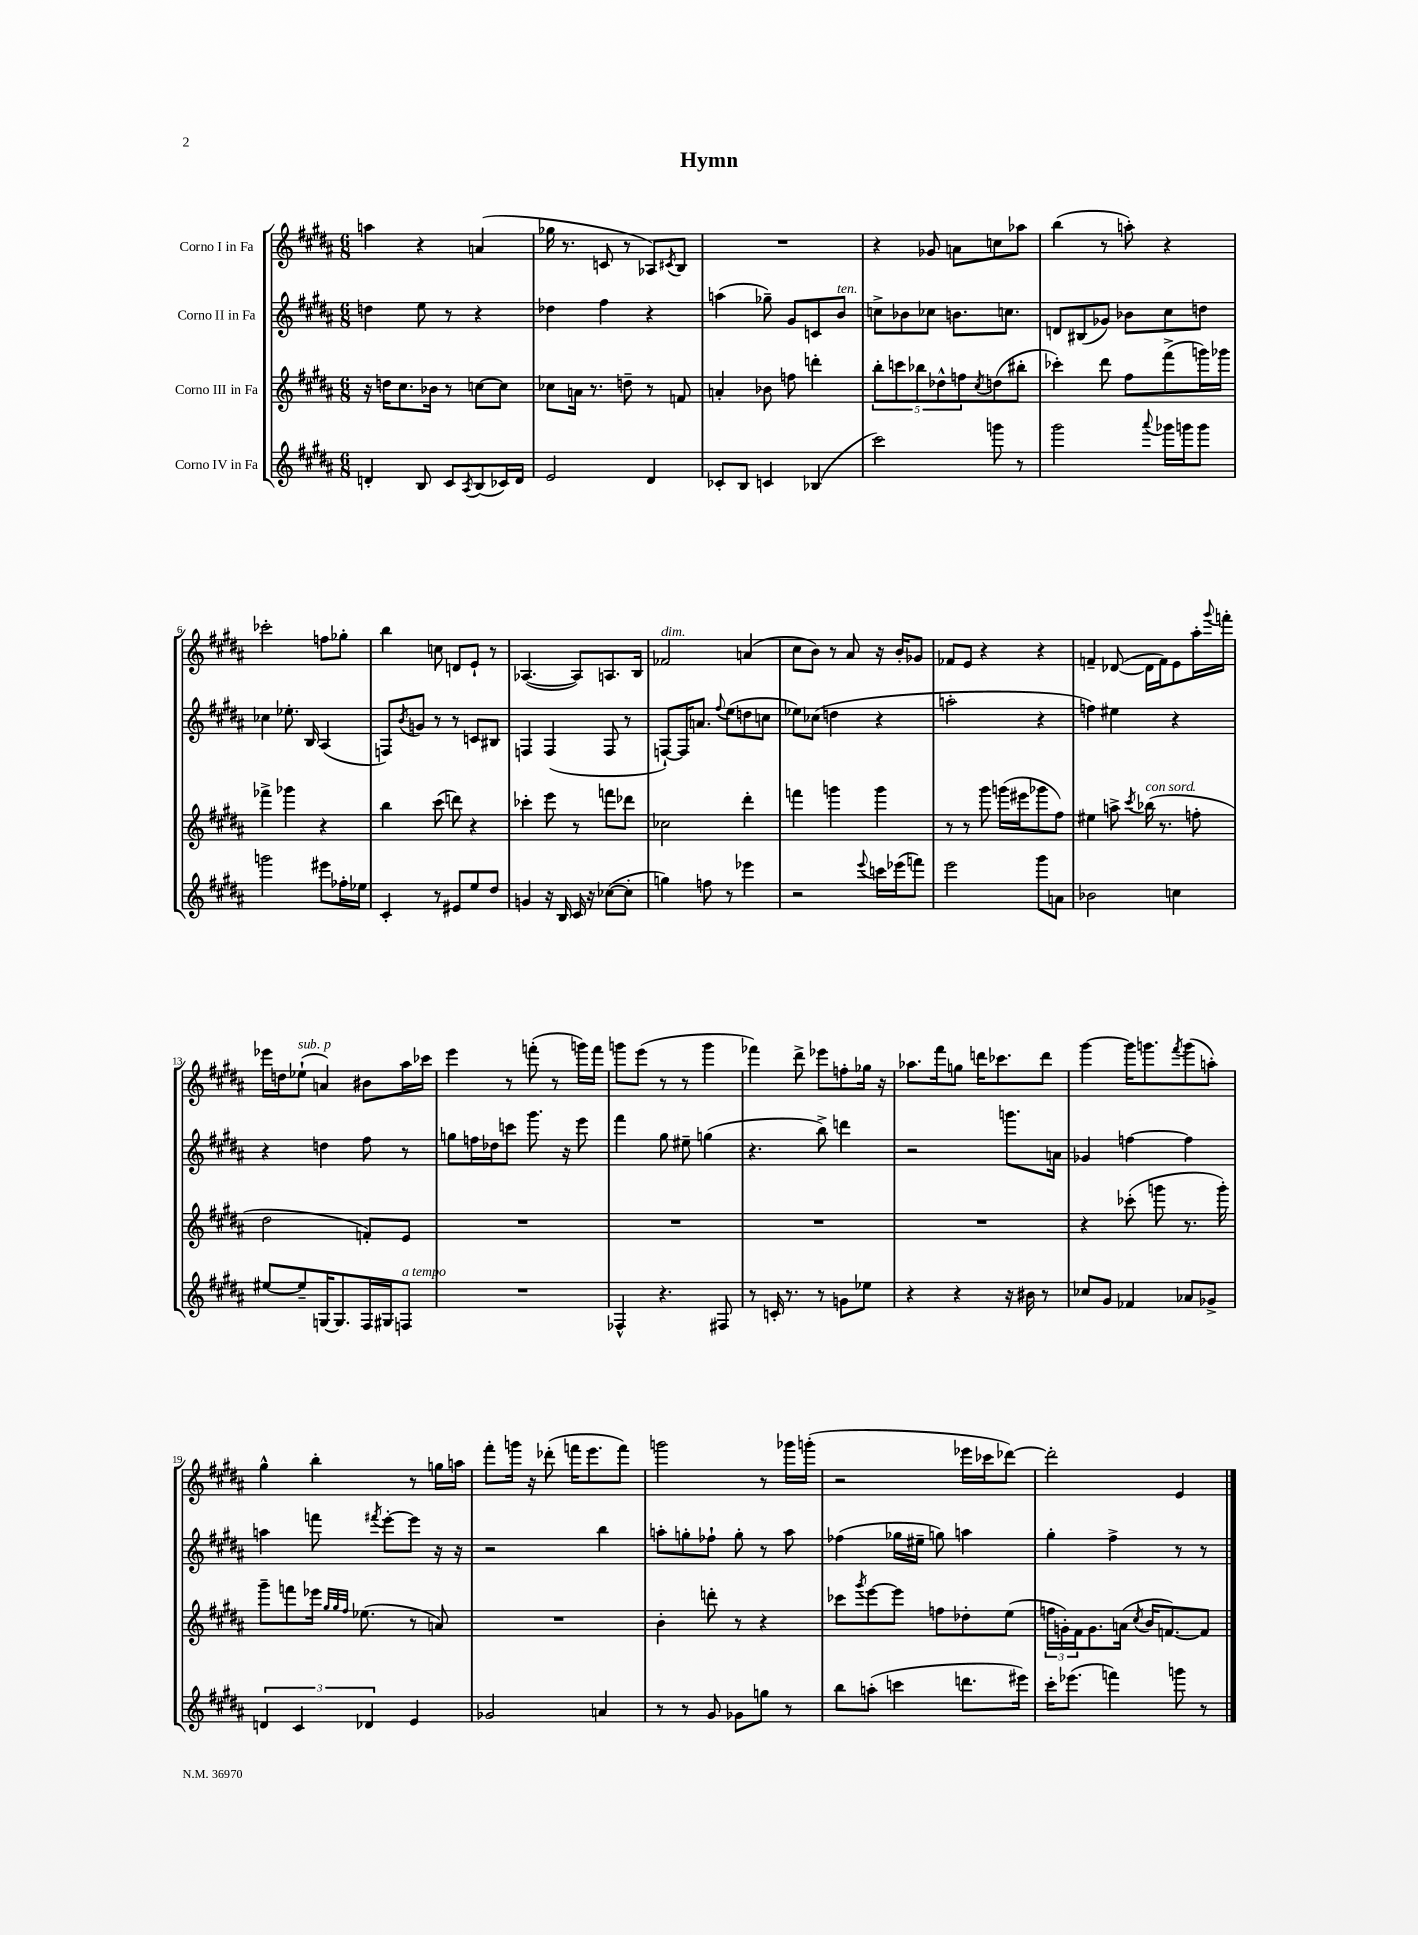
\header { title = "Hymn" }
<<
\new StaffGroup <<
\new Staff = "s0" \with { instrumentName = "Corno I in Fa" } {
    \clef treble \key b \major \numericTimeSignature \time 6/8
    a''4 r4 a'4( |
    ges''16 r8. c'8 r8 aes8) \acciaccatura { cis'8 } b8 |
    R2. |
    r4 ges'8 a'8 c''8 aes''8 |
    b''4( r8 a''8-.) r4 |
    ces'''2-. f''8 ges''8-. |
    b''4 c''8 d'8 e'8-! r8 |
    aes4.~( aes8) a8. b16 |
    fes'2^\markup { \italic "dim." } a'4( |
    cis''8 b'8) r8 ais'8 r16 b'16-. ges'8 |
    fes'8 e'8 r4 r4 |
    f'4-- des'8~( des'16 f'16) e'8 ais''16-. \appoggiatura { gis'''8 } f'''16-. |
    ees'''16 d''16 ees''8-!^\markup { \italic "sub. p" }( a'4) bis'8 ais''16 ces'''16 |
    e'''4 r8 f'''8-.( r8 g'''16) f'''16 |
    g'''8 e'''8( r8 r8 g'''4 |
    fes'''4) dis'''8-> ees'''8 f''8-. ges''16 r16 |
    aes''8. fis'''16 g''8 d'''16 ces'''8. d'''8 |
    gis'''4~ gis'''16 g'''8. \acciaccatura { fis'''8 } g'''8( a''8-.) |
    gis''4-^ b''4-. r8 g''16 a''16 |
    fis'''8-. g'''16 r16 des'''8-.( f'''16 e'''8. f'''8) |
    g'''2 r8 ges'''16 g'''16-.( |
    r2 ees'''16 ces'''16 des'''8~) |
    des'''2-. e'4 \bar "|." |
}
\new Staff = "s1" \with { instrumentName = "Corno II in Fa" } {
    \clef treble \key b \major \numericTimeSignature \time 6/8
    d''4 e''8 r8 r4 |
    des''4 fis''4 r4 |
    a''4( ges''8--) gis'8 c'8 b'8^\markup { \italic "ten." } |
    c''8-> bes'8 ces''8 b'8. c''8. |
    d'8 bis8( ges'8) bes'8 cis''8 d''8 |
    ces''4 ees''8.-. b16 ais4( |
    f8) \acciaccatura { b'8 } g'8 r8 r8 c'8 bis8 |
    f4 f4( f8 r8 |
    f8~-!) f16 a'8. \appoggiatura { fis''8 } e''8( d''8 c''8 |
    ees''8) ces''8( d''4 r4 |
    a''2-. r4 |
    f''4) eis''4 r4 |
    r4 d''4 fis''8 r8 |
    g''8 f''16 des''16 c'''8 gis'''8. r16 e'''8 |
    fis'''4 gis''8 eis''8-- g''4( |
    r4. b''8->) d'''4 |
    r2 g'''8. a'16 |
    ges'4 f''4~ f''4 |
    a''4 f'''8 \acciaccatura { fis'''8 } e'''8~-. e'''8 r16 r16 |
    r2 b''4 |
    a''8-. g''8-. fes''8-! g''8-. r8 a''8 |
    fes''4( ges''16 eis''16-- g''8) a''4 |
    gis''4-. fis''4-> r8 r8 \bar "|." |
}
\new Staff = "s2" \with { instrumentName = "Corno III in Fa" } {
    \clef treble \key b \major \numericTimeSignature \time 6/8
    r16 d''16 cis''8. bes'16 r8 c''8~ c''8 |
    ces''8 a'16 r8. d''8-- r8 f'8 |
    a'4-. bes'8 f''8 d'''4-. |
    \tuplet 5/4 { b''8-. c'''8 bes''8 des''8-^ f''8 } \acciaccatura { cis''8 } d''8( bis''8-. |
    ces'''4-.) dis'''8 fis''8 fis'''8->( g'''16) ges'''16 |
    fes'''4-> ges'''4 r4 |
    b''4 cis'''8( d'''8) r4 |
    ces'''4-. e'''8 r8 f'''8 des'''8 |
    ces''2 dis'''4-. |
    f'''4 g'''4 g'''4 |
    r8 r8 gis'''8 g'''16( eis'''16 ges'''8 fis''8) |
    eis''4 a''8-> \acciaccatura { cis'''8 } bes''16^\markup { \italic "con sord." }( r8. f''8-. |
    dis''2 f'8-.) e'8 |
    R2. |
    R2. |
    R2. |
    R2. |
    r4 ces'''8-.( g'''8 r8. g'''16-.) |
    gis'''8-- f'''8 ees'''16 \grace { gis''32 gis''32 fis''32 } ees''8.( r8 a'8) |
    R2. |
    b'4-. d'''8-. r8 r4 |
    ces'''8 \acciaccatura { gis'''8 } e'''8~ e'''8 f''8 des''8-. e''8( |
    \tuplet 3/2 { f''16 g'16-.) fis'16 } g'8. a'16( \acciaccatura { cis''8 } b'16 f'8.~) f'8 \bar "|." |
}
\new Staff = "s3" \with { instrumentName = "Corno IV in Fa" } {
    \clef treble \key b \major \numericTimeSignature \time 6/8
    d'4-. b8 cis'8 \acciaccatura { ais8 } b8( ces'16) d'16 |
    e'2 dis'4 |
    ces'8-. b8 c'4 bes4( |
    cis'''2) g'''8 r8 |
    gis'''2 \appoggiatura { ais'''8 } ges'''16 g'''16 g'''8 |
    g'''2 eis'''8 fes''16-. ees''16 |
    cis'4-. r8 eis'8 e''8 dis''8 |
    g'4 r16 b16 cis'16 r16 ces''8~( ces''8-. |
    g''4) f''8 r8 ees'''4 |
    r2 \appoggiatura { e'''8 } c'''16 ees'''16( f'''8) |
    e'''2 gis'''8 a'8 |
    bes'2 c''4 |
    eis''8~ eis''8-- g16~ g8. fis16 gis16 f8^\markup { \italic "a tempo" } |
    R2. |
    fes4-^ r4. fis8 |
    r8 c'16-. r8. r8 g'8 ees''8 |
    r4 r4 r16 bis'16 r8 |
    ces''8 gis'8 fes'4 aes'8 ges'8-> |
    \tuplet 3/2 { d'4 cis'4 des'4 } e'4 |
    ges'2 a'4 |
    r8 r8 gis'8 ges'8 g''8 r8 |
    b''8 a''8-.( c'''4 d'''8. eis'''16) |
    cis'''16-. ees'''8.( f'''4) g'''8 r8 \bar "|." |
}
>>
>>
